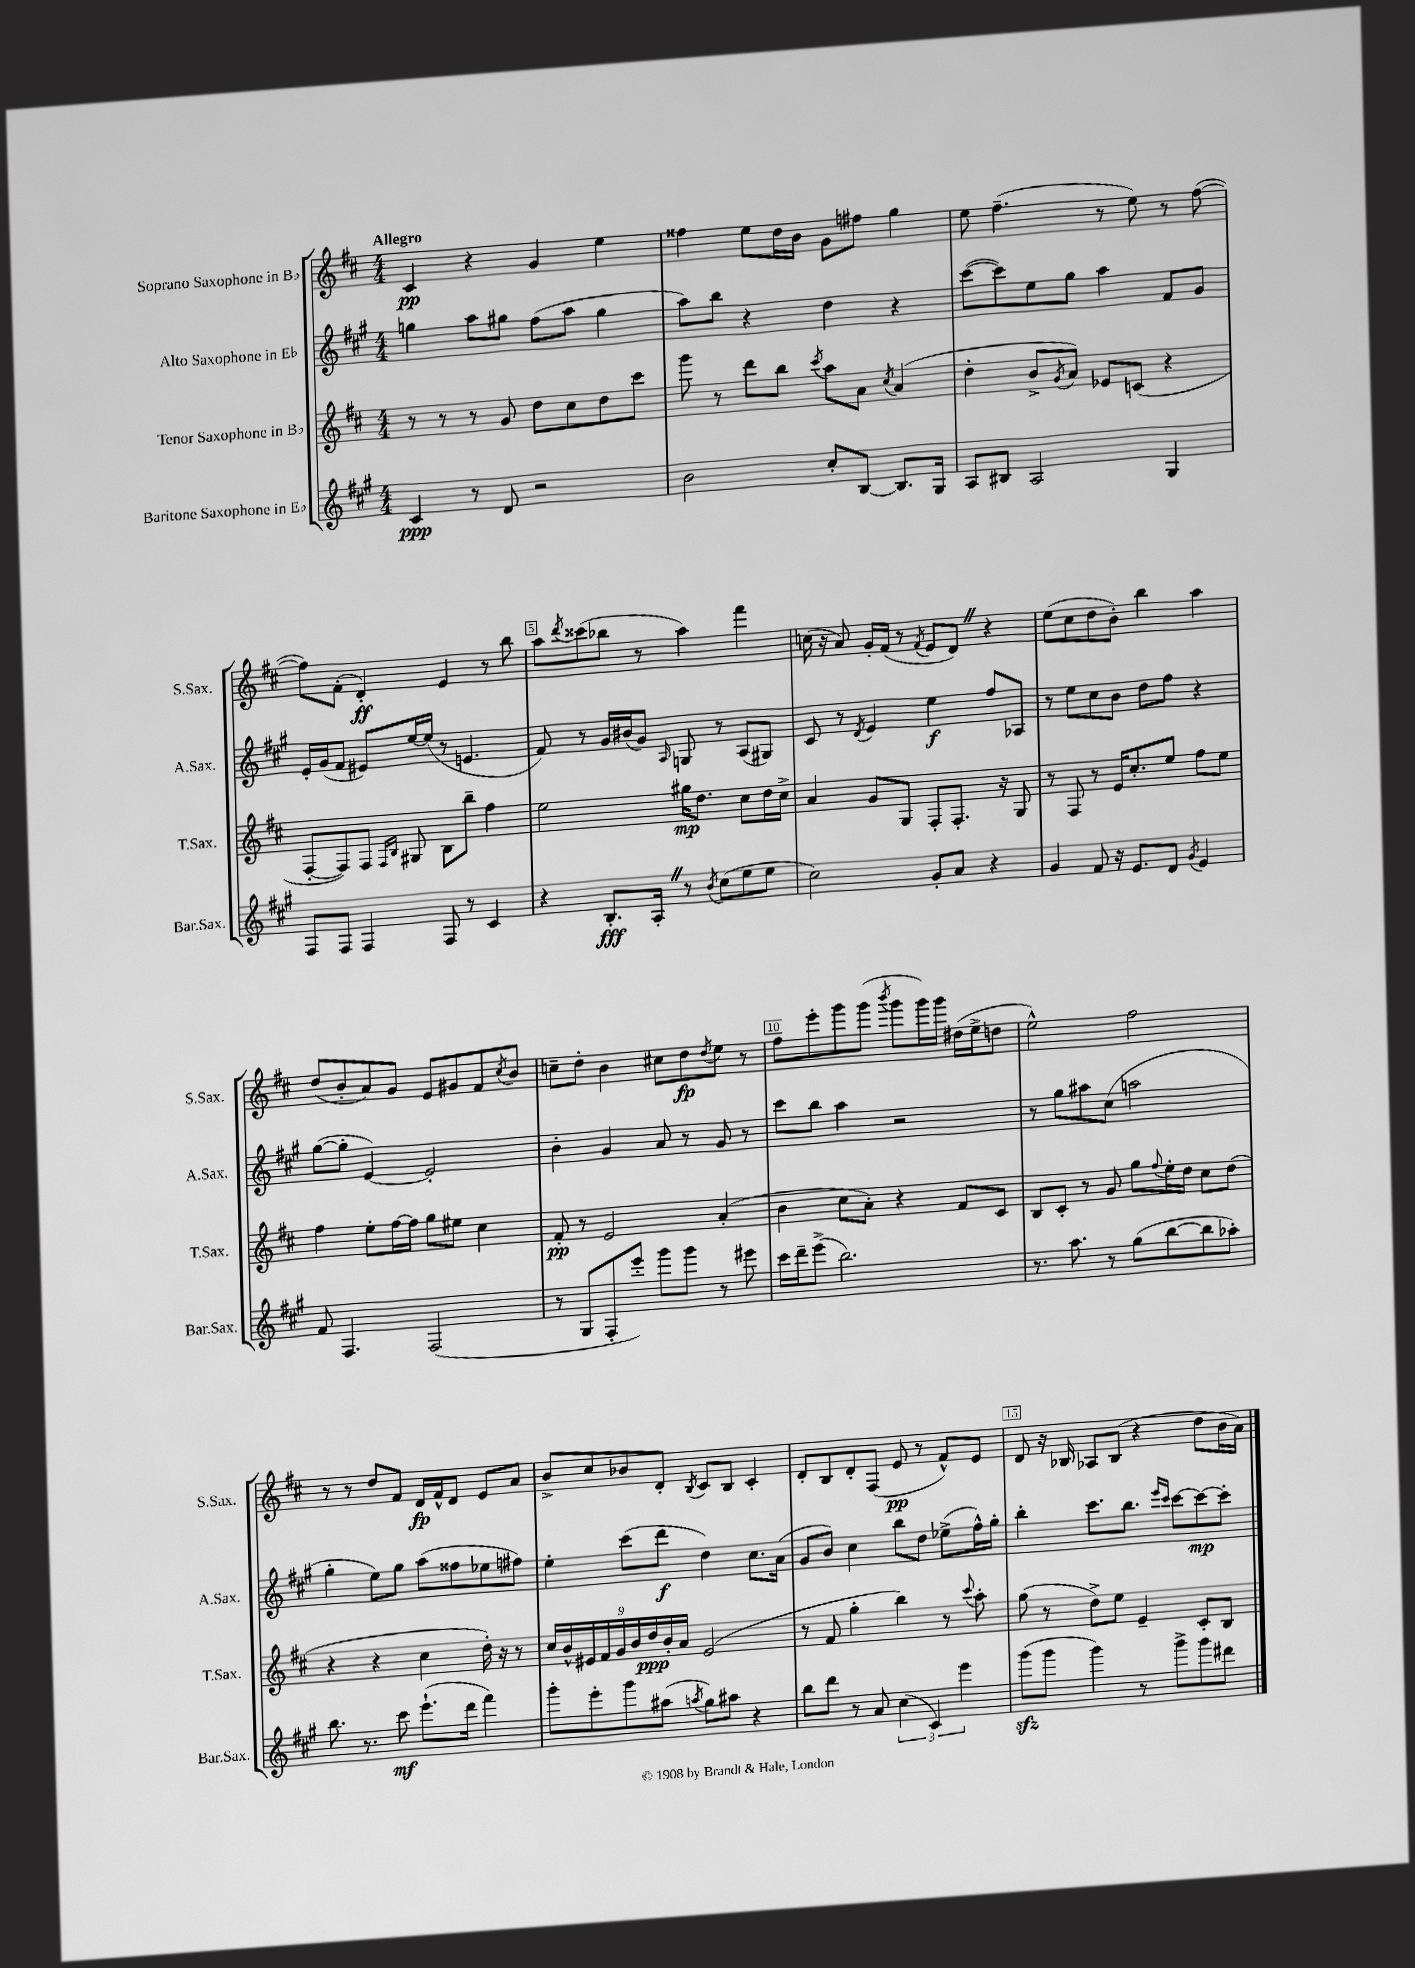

**kern	**kern	**kern	**kern
*staff4	*staff3	*staff2	*staff1
*clefG2	*clefG2	*clefG2	*clefG2
*k[f#c#g#]	*k[f#c#]	*k[f#c#g#]	*k[f#c#]
*M4/4	*M4/4	*M4/4	*M4/4
4c#/	8r	4gg\	4c#/
.	8r	.	.
8r	8r	8aa\L	4r
8d/	8g/	8gg#\J	.
2r	8dd\L	(8ff#\L	4g/
.	8cc#\	8aa\J	.
.	8dd\	4gg#\	4ee\
.	8ccc#\J	.	.
=	=	=	=
2b\	8ggg\	8aa\L)	4ff##\
.	8r	8bb\J	.
.	8ddd\L	4r	8ee\L
.	8bb\J	.	16dd\L
.	.	.	16b\JJ
.	8qccc#/	.	.
8cc#'/L	8aa\L	4dd\	8g\L
[8B/J	8a\J	.	8ff#\J
.	8qcc#/	.	.
8.B/]L	(4a/	4r	4gg\
16G#/Jk	.	.	.
=	=	=	=
8A/L	4dd'\	([8ccc#\L	8ee\
8B#/J	.	8ccc#\])	(4.ff#~\
2A/	8b^/L	8ee\	.
.	8qg/	.	.
.	8a/J)	8gg#\J	.
.	8e-/L	4aa\	8r
.	(8c/J	.	8ee\)
4G#/	4r	8f#/L	8r
.	.	8g#/J	([8ff#\
=	=	=	=
8F#/L	[8F#'/L	16e'/LL	8ff#\]L)
.	.	(16g#/J	.
8F#/J	8F#/])	8f#/J	(8f#'\J
4F#/	8F#/J	8e#/L)	4d'/)
.	16qqF#/LL	.	.
.	16qqB/JJ	.	.
.	8G#/	[16ee/L	.
.	.	(16ee/]JJ	.
8F#/	8B\L	8r	4e/
8r	8bb~\J	4.e/	.
4c#/	4ff#\	.	8r
.	.	.	8bb\
=	=	=	=
4r	2ee\	8f#/)	8aa\L
.	.	.	8qddd/
.	.	8r	(8ccc##\
8.B'/L	.	16g#/LL	8bb-\J
.	.	(16b#/J	.
.	.	8g#/J)	8r
16A'/Jk	.	.	.
.	.	16qqA/	.
8r	16gg#\LK	8G/	4aa\)
.	8.dd\J	.	.
8qb/	.	.	.
(8cc#\L	.	8r	.
8ee\	8cc#\L	(8A/L	4fff#\
8ee\J	16dd\L	8G#/J)	.
.	16cc#^\JJ	.	.
=	=	=	=
2cc#\)	4a/	8c#/	(16cc\
.	.	.	16r
.	.	8r	8a/)
.	.	8qd/	.
.	8g/L	4e/	16g'/LL
.	.	.	(16f#/JJ
.	8G/J	.	8r
.	.	.	8qf#/
8g#'/L	8F#'/L	4ee\	8e/L
8a/J	8.F#'/J	.	8d/J)
4r	.	8ff#/L	4r
.	16r	.	.
.	8G/	8A-/J	.
=	=	=	=
4g#/	8r	8r	(8ee\L
.	8F#/	8ee\L	8cc#\
8f#/	8r	8cc#\	8dd\
16r	16e/LK	8b\J	8b'\J)
8.e/L	8.cc#'/	.	.
.	.	8dd\L	4bb\
8d/J	8ee/J	8ff#\J	.
8qg#/	.	.	.
4e/	8ff#\L	4r	4aa\
.	8ee\J	.	.
=	=	=	=
8f#/	4ff#\	([8gg#\L	(8dd/L
4.F#/	.	8gg#'\]J	8b'/
.	8ee'\L	[4e/)	8a/)
.	[16ff#\L	.	8g/J
.	16ff#\]JJ	.	.
(2F#/	8gg\L	2e'/]	8e/L
.	8ee#\J	.	8g#/
.	4cc#\	.	8f#/
.	.	.	8qcc#/
.	.	.	8b/J
=	=	=	=
8r	8f#'/	4b'\	8cc~\L
8G#/L	8r	.	8dd'\J
8F#'/	2e/	4g#/	4b\
8eee'/J)	.	.	.
8ggg#\L	.	8a/	8cc#\L
8ggg#\J	.	8r	8dd\
.	.	.	8qdd/
8r	(4a'/	8g#/	8ee\J
8eee#\	.	8r	8r
=	=	=	=
16ccc#\LL	4b\	8ccc#\L	8ff#\L
16ddd~\J	.	.	.
(8eee^\J	.	8bb\J	8eee'\
2.bb\)	8cc#\L	4aa\	8ggg\
.	8a'\J)	.	(8ggg\J
.	.	.	8qbbb/
.	4r	2r	8ggg\L
.	.	.	16ggg\L)
.	.	.	16ggg\JJ
.	8f#/L	.	(16dd#\LL
.	.	.	16ee^\J
.	8c#/J	.	8dd\J
=	=	=	=
8.r	8B/L	8r	2ee^^\)
.	8c#'/J	8gg#\L	.
8.aa\	.	.	.
.	8r	8aa#\	.
8r	8g/	(8cc#\J	.
(8gg#\L	8gg\L	2aa\	2ff#\
.	8qqff#/	.	.
[8bb\	16ee'\L	.	.
.	16dd\JJ	.	.
8bb\]	8cc#\L	.	.
8aa-'\J)	(8dd\J	.	.
=	=	=	=
8.bb\	4r	4gg#'\	8r
.	.	.	8r
8.r	.	.	.
.	4r	8ee\L)	8dd/L
8ccc#\	.	8gg#\J	8f#/J
(8.eee`\L	4cc#\	(8aa\L	16d/LL
.	.	.	16f#^^/J
.	.	8ff##\	8d/J
16ddd\Jk	.	.	.
4fff#\)	16dd'\)	8ee-\	8e/L
.	16r	.	.
.	8r	8ff#\J)	8a/J
=	=	=	=
8ggg#'\L	18cc#/LL	4ee'\	8b^/L
.	18b^^/	.	.
.	18e#/	.	.
8eee'\	.	.	8cc#/
.	18f#/	.	.
.	18g/	.	.
8ggg#\	.	(8ccc#\L	8b-/
.	18b/	.	.
.	18dd/	.	.
(8aa#\J	.	8ddd\J	8d'/J
.	18b'/	.	.
.	18a/JJ	.	.
8qaa/	.	.	8qB/
8gg#\L)	(2e#/	4dd\)	8c#/L
8aa#\J	.	.	8B/J
4r	.	8.cc#\L	4c#'/
.	.	(16a\Jk	.
=	=	=	=
8bb\L	8r	8g#/L	8d'/L
8ddd\J	8f#/	8b/J)	8B/
8r	4gg'\	4cc#\	8d'/
8a/	.	.	(8F#/J
(6cc#\	4bb\)	8bb\L	8e/
.	.	8dd\J	8r
6c#/)	.	.	.
.	8r	(8ee-^\L	8f#^^/L)
6eee\	.	.	.
.	8qqccc#/	.	.
.	8aa'\	16ff#^^\L)	8e/J
.	.	16gg#'\JJ	.
=	=	=	=
(8ggg#\L	(8gg\	4bb'\	8d/
8ggg#\J	8r	.	16r
.	.	.	16B-/
4ggg#\)	8dd^\L)	8.ccc#\L	8A-/L
.	8ee\J	.	(8B-/J
.	.	8.bb\J	.
8r	4e~/	.	4r
.	.	16qqeee/LL	.
.	.	16qqccc#/JJ	.
8ggg#^\L	.	[8ccc#\L	.
8ggg#\	8c#'/L	8ccc#\_	8dd\L
8ddd#\J	8B/J	8ccc#'\]J	16b\L
.	.	.	16a\JJ)
==	==	==	==
*-	*-	*-	*-
